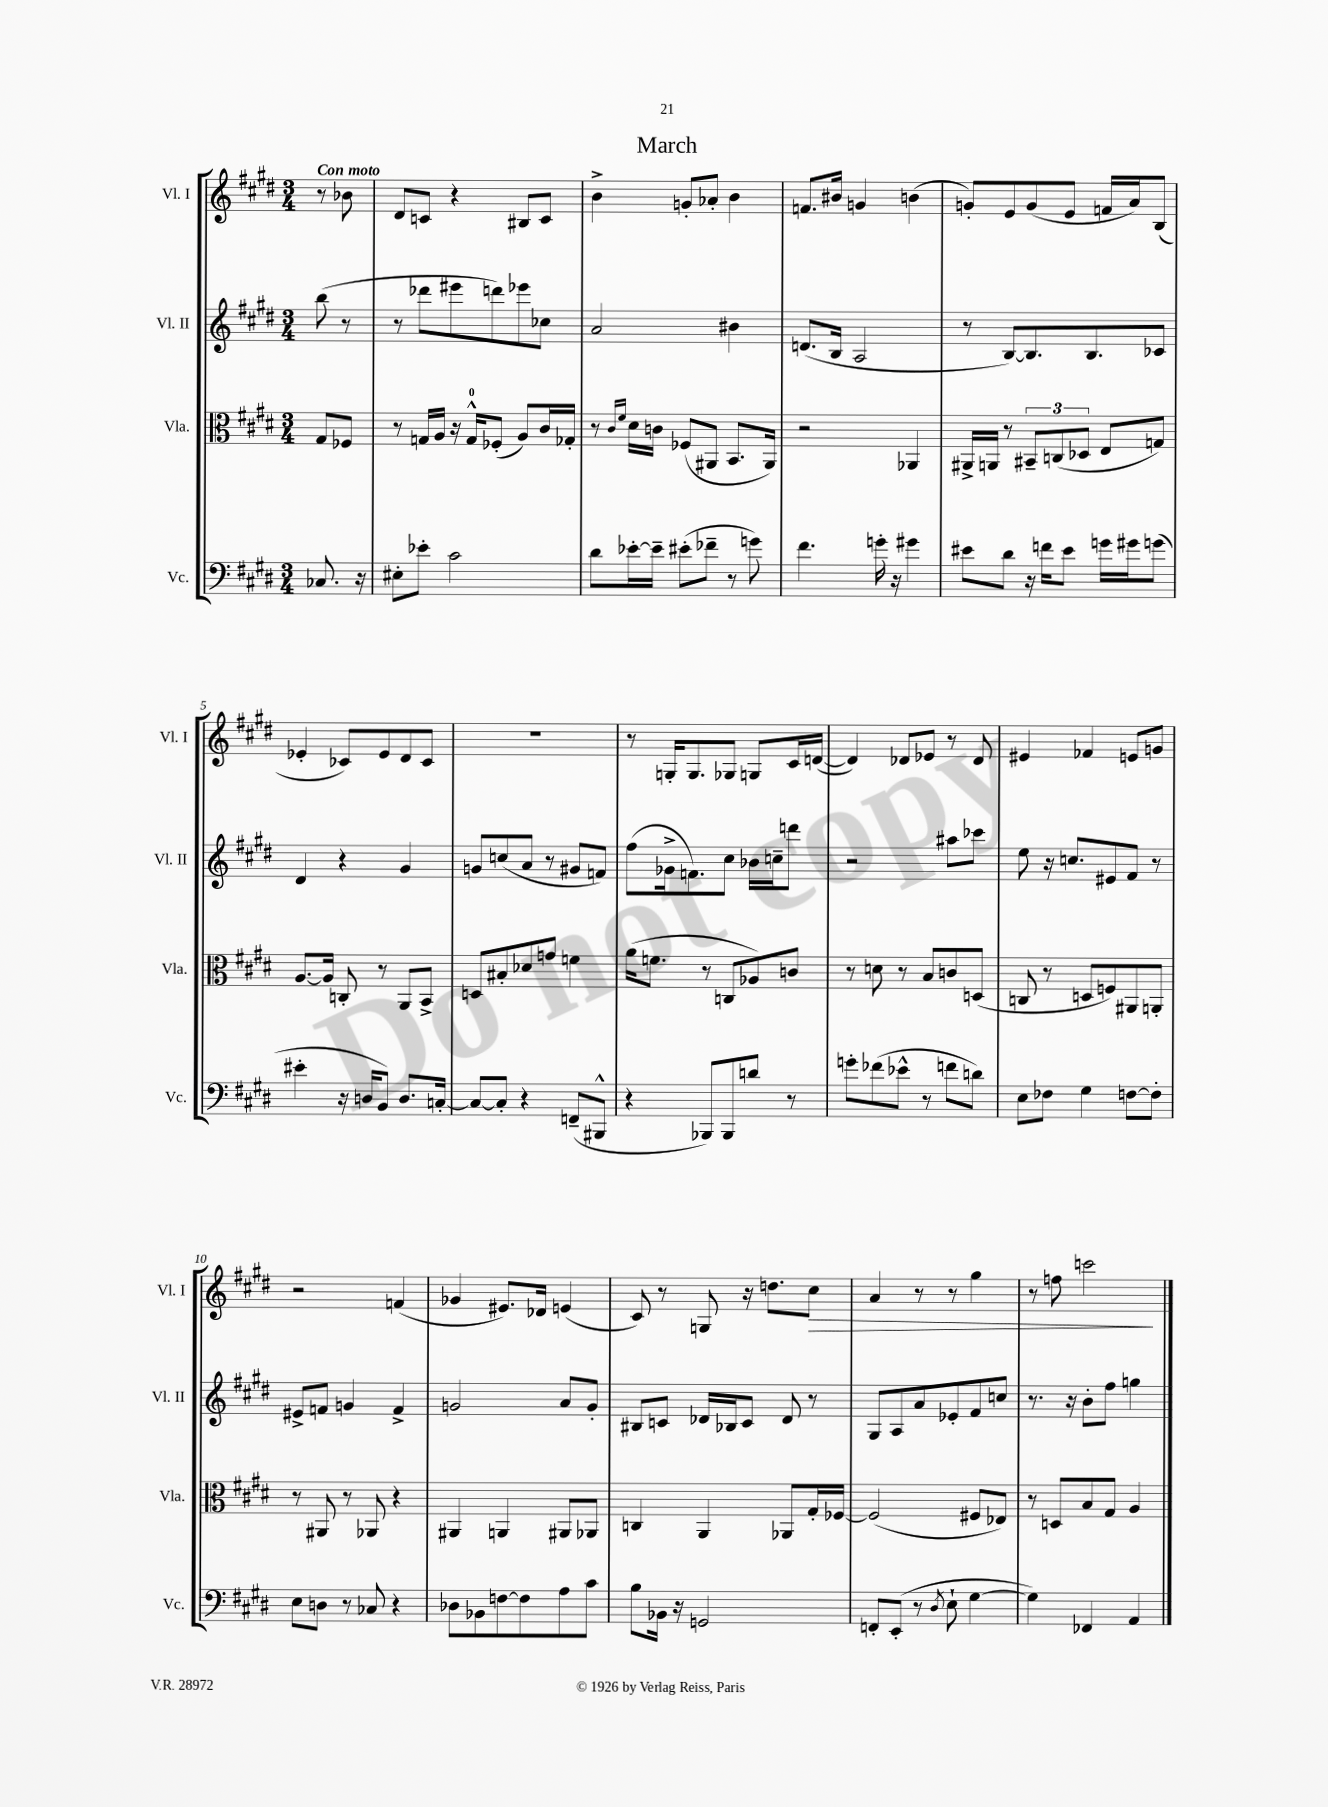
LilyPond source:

\header { title = "March" }
<<
\new StaffGroup <<
\new Staff = "s0" \with { instrumentName = "Vl. I" shortInstrumentName = "Vl. I" } {
    \clef treble \key e \major \numericTimeSignature \time 3/4 \partial 4 \tempo "Con moto"
    r8 bes'8 |
    dis'8 c'8 r4 bis8 c'8 |
    b'4-> g'8-. aes'8-. b'4 |
    f'8. bis'16 g'4 b'4( |
    g'8-.) e'8 g'8( e'8 f'16 a'16) b8( |
    ees'4-. ces'8) ees'8 dis'8 ces'8 |
    R2. |
    r8 g16-. g8. ges8 g8 cis'16 d'16~( |
    d'4) des'8 ees'8 r8 des'8 |
    eis'4 fes'4 e'8 g'8 |
    r2 f'4( |
    ges'4 eis'8.) des'16 e'4( |
    cis'8) r8 g8 r16 d''8. cis''8\> |
    a'4 r8 r8 gis''4 |
    r8 f''8 c'''2\! \bar "|." |
}
\new Staff = "s1" \with { instrumentName = "Vl. II" shortInstrumentName = "Vl. II" } {
    \clef treble \key e \major \numericTimeSignature \time 3/4 \partial 4
    b''8( r8 |
    r8 des'''8 eis'''8 d'''8) ees'''8 ces''8 |
    a'2 bis'4 |
    d'8.( b16 a2 |
    r8 b8~) b8. b8. ces'8 |
    dis'4 r4 gis'4 |
    g'8 c''8( a'8 r8 gis'8 f'8) |
    fis''8( ges'16-> f'8.) cis''8 bes'16 c''16-- d'''8 |
    r2 ais''8 ces'''8 |
    e''8 r16 c''8. eis'8 fis'8 r8 |
    eis'8-> f'8 g'4 f'4-> |
    g'2 a'8 g'8-. |
    bis8 c'8 des'16 bes16 c'8 des'8 r8 |
    gis8 a8 a'8 ees'8-. fis'8 c''8 |
    r8. r16 b'8-. fis''8 g''4 \bar "|." |
}
\new Staff = "s2" \with { instrumentName = "Vla." shortInstrumentName = "Vla." } {
    \clef alto \key e \major \numericTimeSignature \time 3/4 \partial 4
    gis8 fes8 |
    r8 g16 a16 r16 g16-0-^ fes8-.( a8) cis'16 ges16-. |
    r8 \grace { cis'16 fis'16 } dis'16 c'16 fes8( ais,8 b,8. ais,16) |
    r2 aes,4 |
    ais,16-> a,16 r8 \tuplet 3/2 { bis,8-- c8( des8 } e8 g8) |
    a8.~ a16 c8-. r8 a,8 b,8-> |
    d8 bis8-. des'8 g'8 f'4 |
    a'16( f'8. r8 c8 aes8) c'8 |
    r8 d'8 r8 b8 c'8 d8( |
    c8 r8 d8 f8) ais,8 a,8-. |
    r8 ais,8 r8 aes,8 r4 |
    ais,4 a,4 ais,8 aes,8 |
    c4 a,4 aes,8 gis16-. fes16~ |
    fes2( fis8 ees8) |
    r8 d8 b8 gis8 a4 \bar "|." |
}
\new Staff = "s3" \with { instrumentName = "Vc." shortInstrumentName = "Vc." } {
    \clef bass \key e \major \numericTimeSignature \time 3/4 \partial 4
    ces8. r16 |
    eis8-. ees'8-. cis'2 |
    dis'8 ees'16~-. ees'16-- eis'8-.( fes'8-- r8 g'8) |
    fis'4. g'16-. r16 gis'4 |
    eis'8 dis'8 r16 f'16 eis'8 g'16 gis'16 g'8( |
    eis'4-. r16 d16 b,8) d8. c16~-. |
    c8~ c8-. r4 f,8--( bis,,8-^ |
    r4 bes,,8) bes,,8 d'8 r8 |
    g'8-. fes'8( ees'8-^ r8 f'8 d'8) |
    e8 fes8 gis4 f8~ f8-. |
    e8 d8 r8 ces8 r4 |
    des8 bes,8 f8~ f8 a8 cis'8 |
    b8 bes,16 r16 g,2 |
    f,8-. e,8-.( r8 \acciaccatura { dis8 } e8-! gis4~ |
    gis4) fes,4 a,4 \bar "|." |
}
>>
>>
